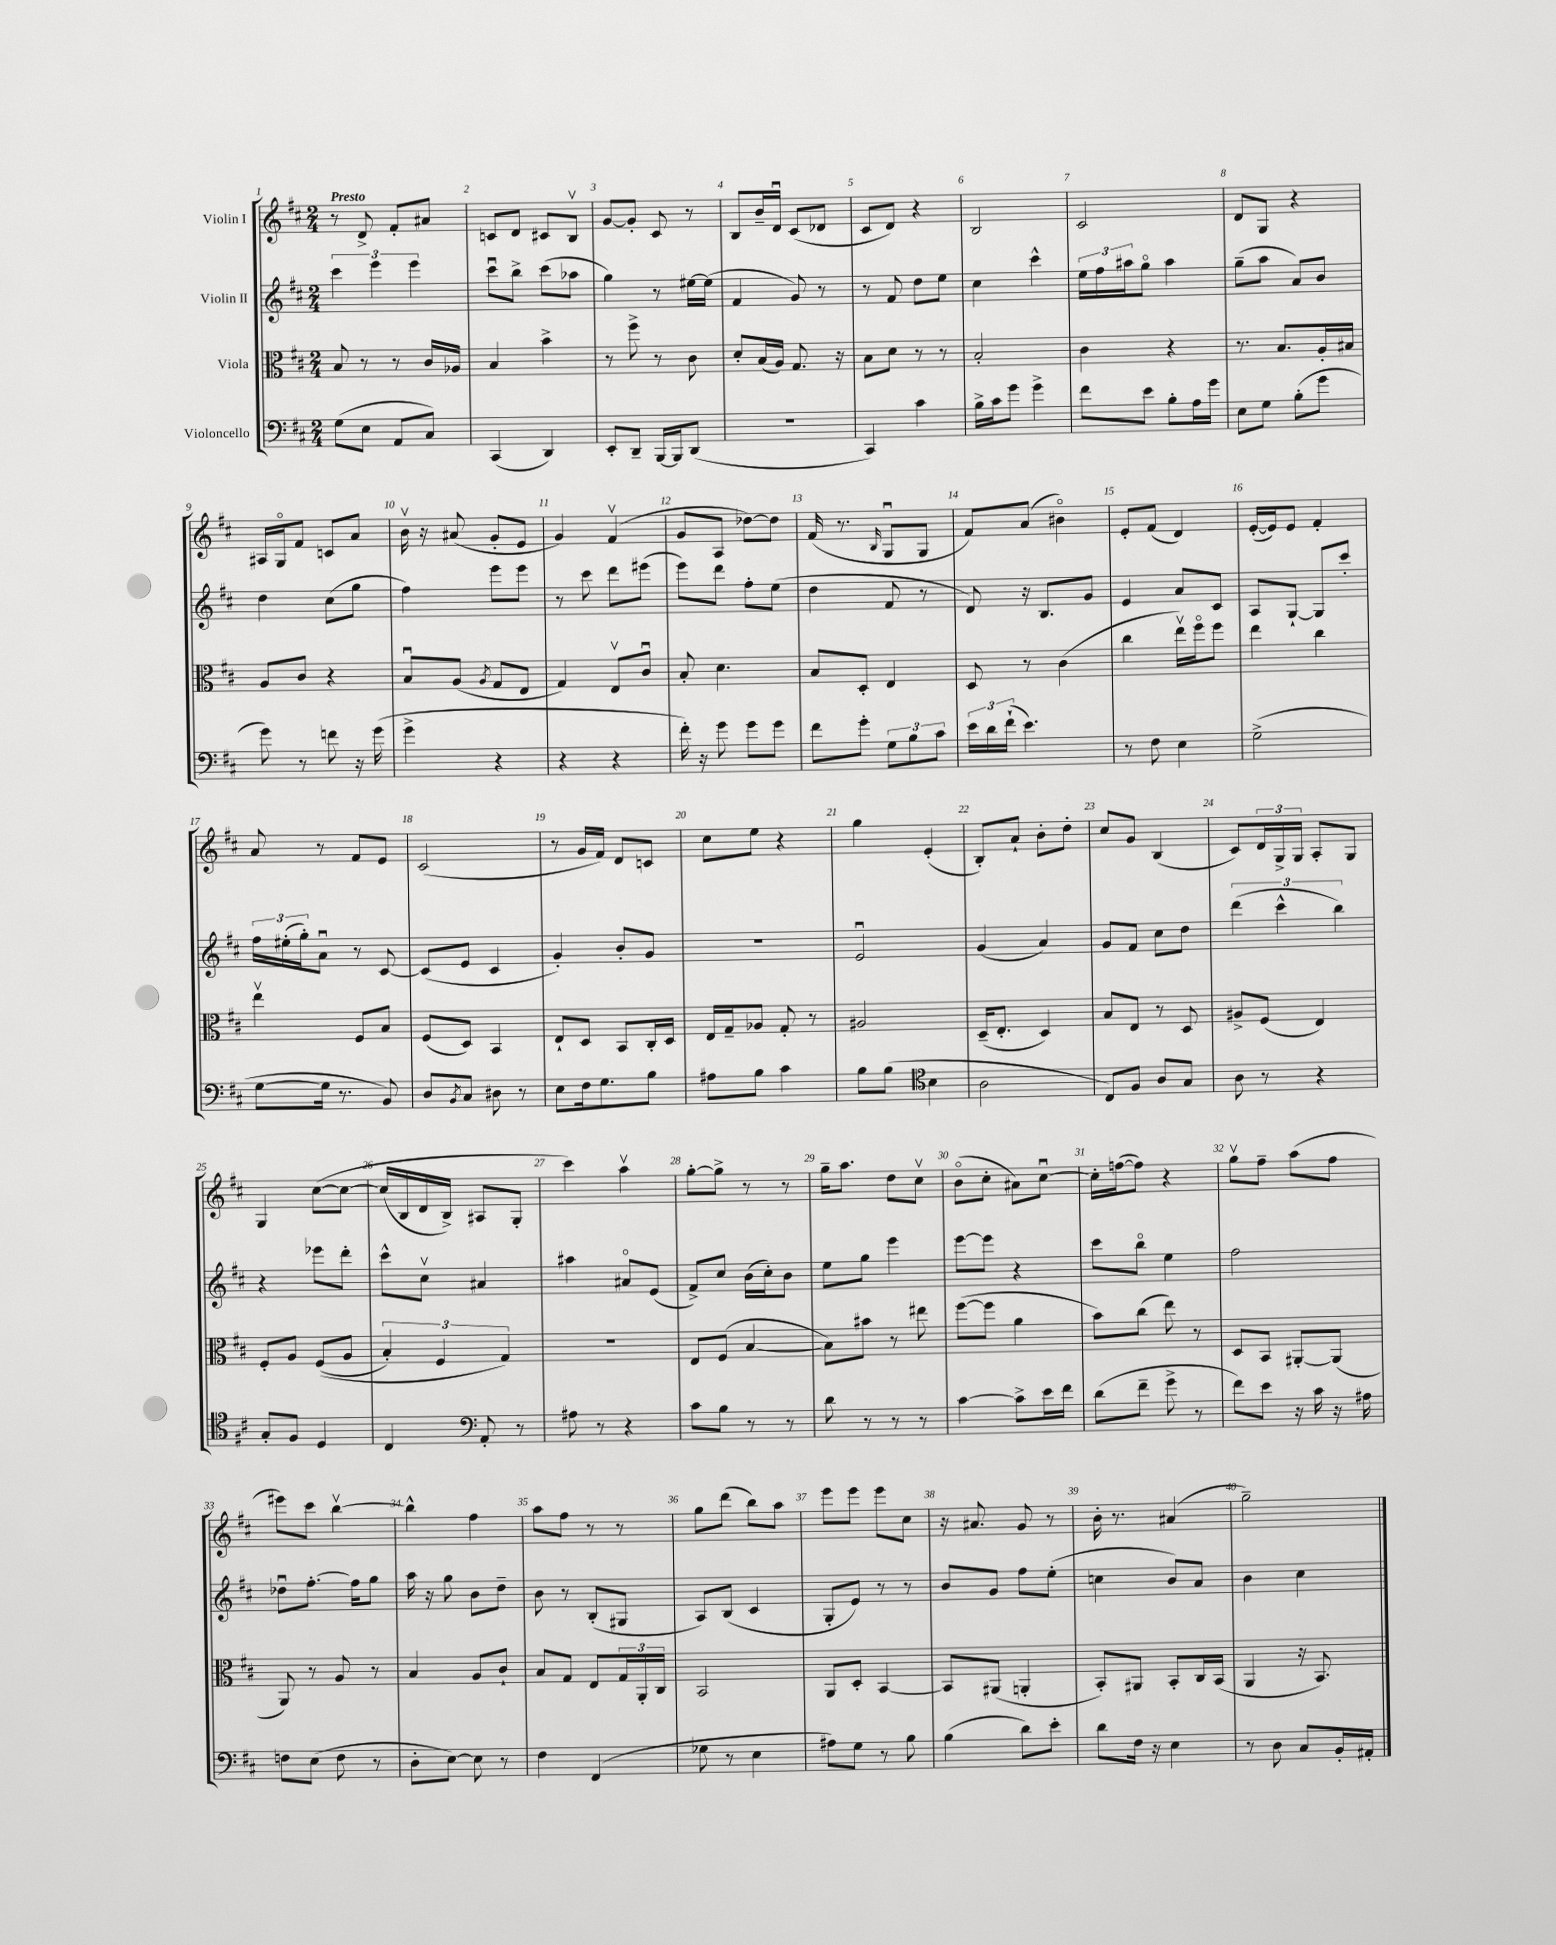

**kern	**kern	**kern	**kern
*staff4	*staff3	*staff2	*staff1
*clefF4	*clefC3	*clefG2	*clefG2
*k[f#c#]	*k[f#c#]	*k[f#c#]	*k[f#c#]
*M2/4	*M2/4	*M2/4	*M2/4
(8G	8B	6ccc#	8r
8E	8r	.	8d^
.	.	6eee	.
8AA	8r	.	8f#'
.	.	6eee	.
8C#)	16c#	.	8a#
.	16A-	.	.
=	=	=	=
(4CC#	4B	8ccc#u	8c
.	.	8bb^	8d
4DD)	4b^	(8ccc#	8c#
.	.	8aa-	8Bv
=	=	=	=
8EE'	8r	4gg)	[8g
8DD~	8ff#^	.	8g']
[16BBB	8r	8r	8c#
16BBB]	.	.	.
(8DD	8c#	[16ee#	8r
.	.	(16ee#]	.
=	=	=	=
2r	8d'	4f#	8B
.	(16B	.	16b~
.	16A)	.	16du
.	8.G	8g)	(8c#
.	.	8r	8d-
.	16r	.	.
=	=	=	=
4CC#)	8B	8r	8c#
.	8d	8f#	8d)
4c#	8r	8dd	4r
.	8r	8ee	.
=	=	=	=
16B^	2B'	4cc#	2B
16c#	.	.	.
8g	.	.	.
4g^	.	4ccc#^^	.
=	=	=	=
8f#	4c#	24ee	2c#
.	.	24ff#	.
.	.	24aa#	.
8e	.	8ggo	.
8B'	4r	4aa#	.
16A	.	.	.
16g	.	.	.
=	=	=	=
8E	8.r	(8gg~	8d
8G	.	8aa	8G
.	8.B	.	.
(8B'	.	8a)	4r
8g	16A'	8b	.
.	16B#	.	.
=	=	=	=
8g)	8A	4dd	16A#
.	.	.	16Go
8r	8c#	.	8f#
8f	4r	(8cc#	8c
16r	.	8gg	8a
(16g	.	.	.
=	=	=	=
4g^	8Bu	4ff#)	16bv
.	.	.	16r
.	(8A	.	(8a#
.	8qA	.	.
4r	8G	8eee	8g'
.	8E	8eee	8e
=	=	=	=
4r	4G)	8r	4g)
.	.	8ccc#	.
4r	8Ev	8ddd	(4f#v
.	8c#u	(8eee#	.
=	=	=	=
16f#')	8B'	8eee)	8g
16r	.	.	.
8g	4.d	8ddd	8A
8g	.	8ff#'	[8dd-)
8g	.	(8ee	8dd-]
=	=	=	=
8f#	8B	4dd	(16f#
.	.	.	8.r
8g'	8D'	.	.
.	.	.	16qqB
12G	4E	8f#	8Gu
12B	.	.	.
.	.	8r	8G
12c#	.	.	.
=	=	=	=
24e	8D	8d)	8f#)
24d	.	.	.
(24f#`	.	.	.
4.e)	8r	16r	(8a
.	.	8.B	.
.	(4c#	.	4b#o)
.	.	8g	.
=	=	=	=
8r	4cc#	4e	8e'
8F#	.	.	(8f#
4E	16eev)	8a	4d)
.	16ff#o	.	.
.	8ff#	8c#	.
=	=	=	=
(2G^	4ee	8A	([16e'
.	.	.	16e])
.	.	[8G`	8e
.	4cc#	8G]	4f#'
.	.	8ccc#'	.
=	=	=	=
[8G	4eev	24ff#	8a
.	.	(24ee#'	.
.	.	24gg')	.
16G]	.	8au	8r
8.r	.	.	.
.	8F#	8r	8f#
8BB)	8B	[8c#	8e
=	=	=	=
8D	(8F#	(8c#]	(2c#
8qBB	.	.	.
8C#	8D)	8e	.
8D#	4BB	4c#	.
8r	.	.	.
=	=	=	=
8E	8E`	4g')	8r
16F#	8D	.	16g
8.G	.	.	16f#)
.	8BB	8b'	8d
8B	16C#'	8g	8c
.	16D	.	.
=	=	=	=
8A#	16E	2r	8cc#
.	16G~	.	.
8B	8A-	.	8ee
4c#	8G'	.	4r
.	8r	.	.
=	=	=	=
8B	2A#	2eu	4gg
(8B	.	.	.
*clefC4	*	*	*
4B	.	.	(4e'
=	=	=	=
2A	(16D~	(4g	8B')
.	8.E'	.	.
.	.	.	8a`
.	4D)	4a)	8b'
.	.	.	8dd'
=	=	=	=
8C#)	8B	8g	8cc#
8F#	8E	8f#	8g
8A	8r	8cc#	(4B
8G	8D	8dd	.
=	=	=	=
8A	8A#^	(6ddd	8c#)
8r	(8F#	.	24d
.	.	6ccc#^^	24G^
.	.	.	24G
4r	4E)	.	8A'
.	.	6bb)	.
.	.	.	8G
=	=	=	=
8G'	8F#'	4r	4G
8F#	8A	.	.
4D	&((8F#	8eee-	&([8cc#
.	8A	8ddd'	8cc#_
=	=	=	=
4C#	6B')	8ccc#^^	(16cc#]
.	.	.	16B
.	.	8cc#v	16d
.	6F#	.	.
.	.	.	16B^)
*clefF4	*	*	*
8AA'	.	4a#	8A#
.	6G&)	.	.
8r	.	.	8G'
=	=	=	=
8A#	2r	4aa#	4ccc#&)
8r	.	.	.
4r	.	8a#o	4aav
.	.	(8e	.
=	=	=	=
8c#	8E	8f#^)	[8gg'
8B	(8F#	8cc#	8gg^]
8r	[4B	(16b	8r
.	.	16cc#')	.
8r	.	8b	8r
=	=	=	=
8d	8B])	8ee	16gg~
.	.	.	8.aa
8r	8b#	8gg	.
8r	8r	4eee	8dd
8r	8ee#	.	8cc#v
=	=	=	=
[4c#	([8ff#	[8eee	(8bo
.	8ff#]	8eee]	8cc#'
8c#^]	4a	4r	8a#)
16e	.	.	[8cc#u
16f#	.	.	.
=	=	=	=
(8d	8b)	8ccc#	16cc#']
.	.	.	([16ff
8f#~	(8cc#	8bbo	8ff])
8g^	8ee)	4ee	4r
8r	8r	.	.
=	=	=	=
8f#)	8D	2ff#	8ggv
8e	8BB	.	8ff#~
16r	[8AA#'	.	(8aa
16c#	.	.	.
16r	(8AA#]	.	8ff#
16A#	.	.	.
=	=	=	=
8F	8AA)	8dd-u	8eee#)
(8E	8r	[8.ff#'	8ccc#
8F	8A	.	[4bbv
.	.	16ff#]	.
8r	8r	8gg	.
=	=	=	=
8D'	4B	16aa	4bb^^]
.	.	16r	.
[8E)	.	8gg	.
8E]	8A	8b	4ff#
8r	8c#`	8dd~	.
=	=	=	=
4F#	8B	8b	8aa
.	8G	8r	8ff#
(4FF#	8E	(8B'	8r
.	24G	8G#	8r
.	24AA'	.	.
.	24C#	.	.
=	=	=	=
8G-	2BB	8A)	8gg
8r	.	(8B	(8ddd
4E	.	4c#	8bb)
.	.	.	8aa
=	=	=	=
8A#)	8AA	8G'	8eee
8G	8D'	8e)	8eee
8r	[4BB	8r	8eee
8B	.	8r	8cc#
=	=	=	=
(4B	8BB]	8b	16r
.	.	.	8.a#
.	(8AA#	8g	.
8d)	4AA'	8ff#	8g
8e'	.	(8ee'	8r
=	=	=	=
8d	8BB')	4cc	16b'
.	.	.	8.r
16F#	8AA#	.	.
16r	.	.	.
4E	8BB'	8b)	(4a#
.	16C#	8a	.
.	(16BB	.	.
=	=	=	=
8r	4AA	4b	2gg~)
8D	.	.	.
8C#	16r	4cc#	.
.	8.BB)	.	.
16BB'	.	.	.
16AA#'	.	.	.
==	==	==	==
*-	*-	*-	*-
